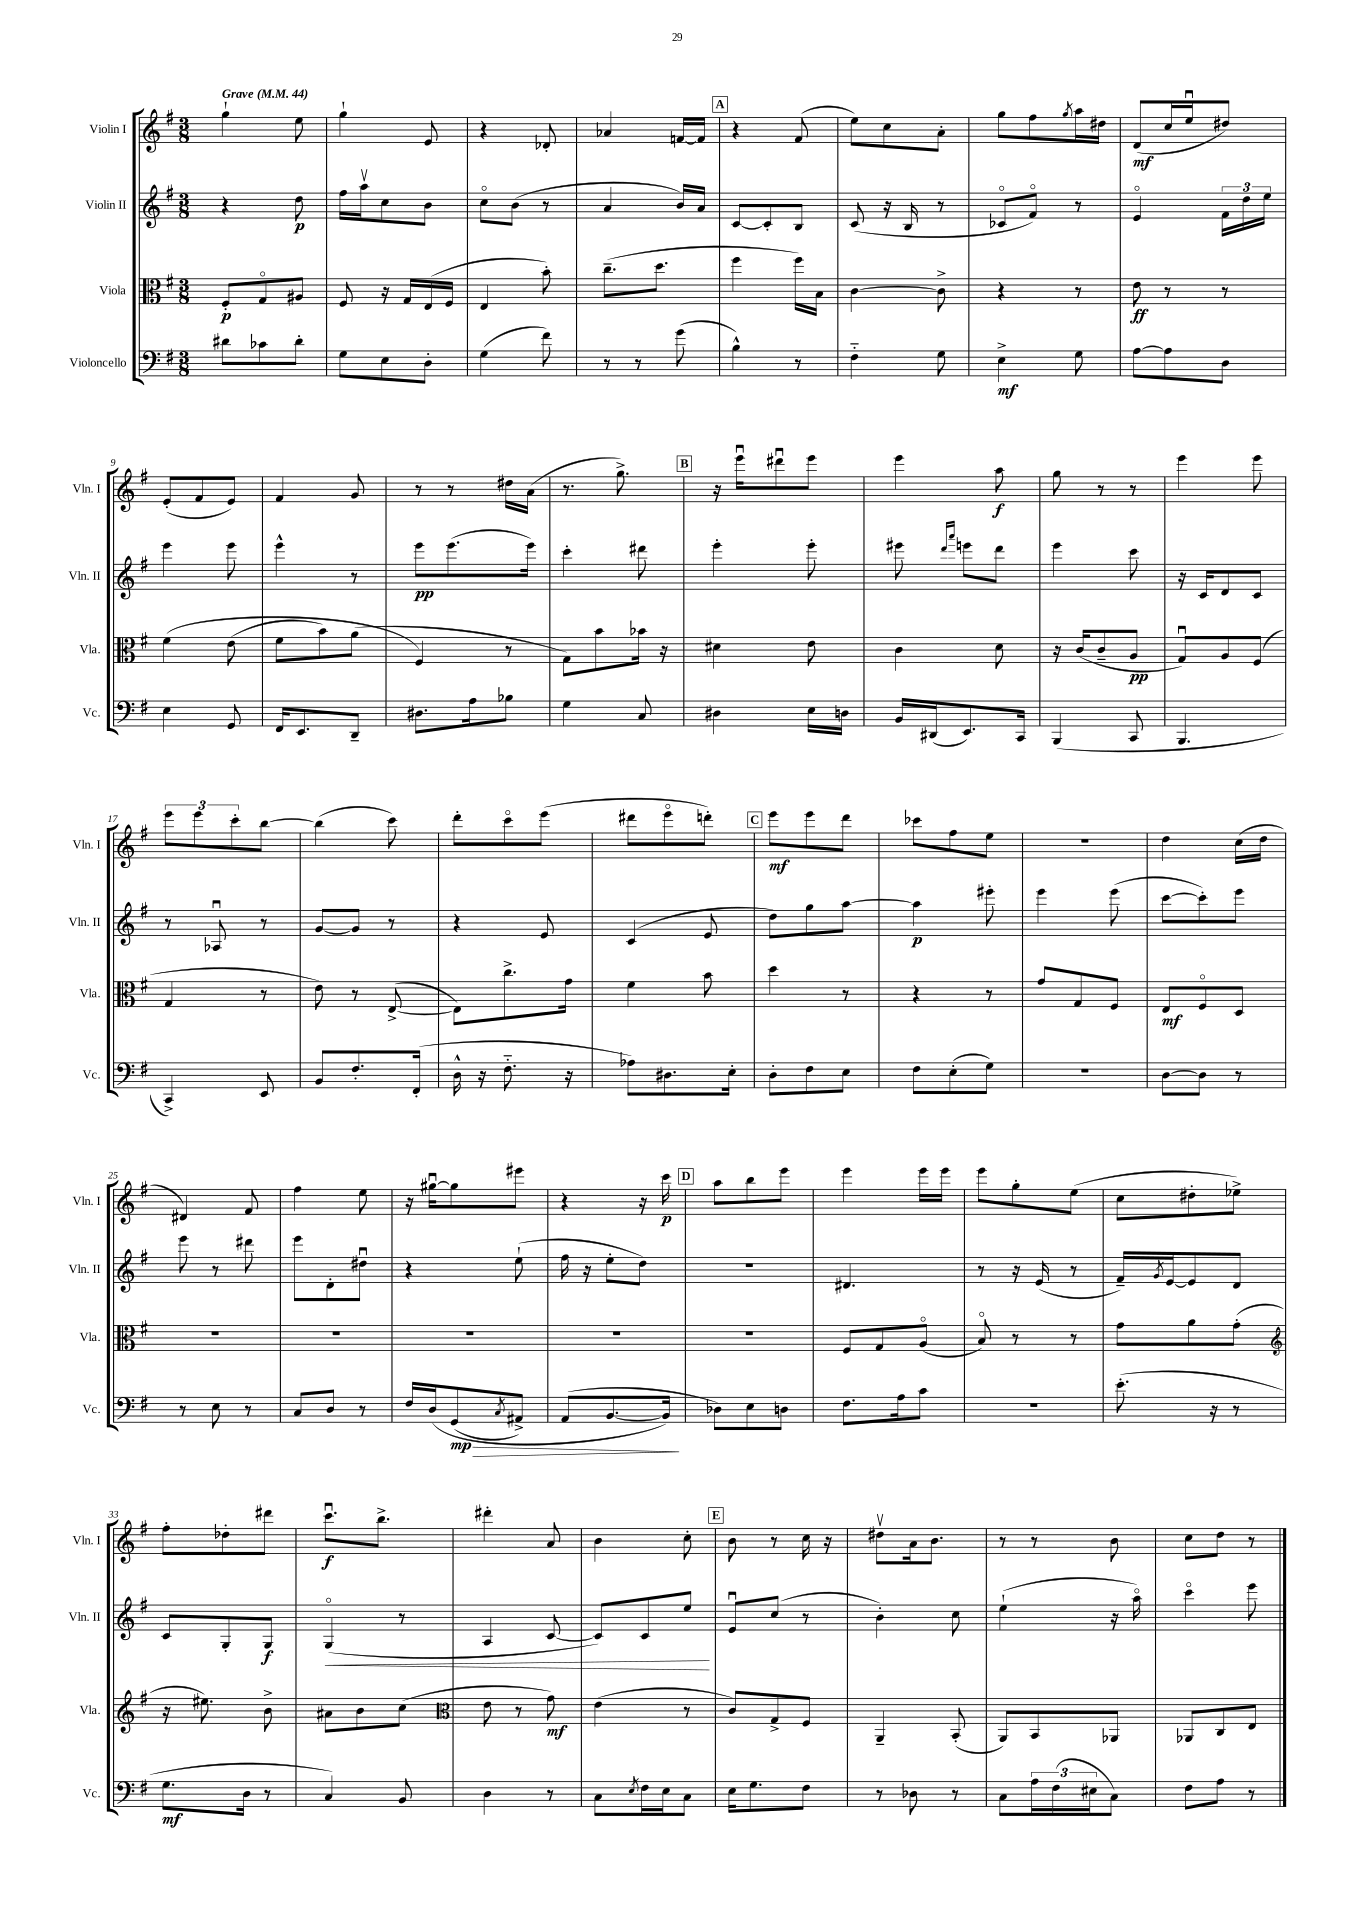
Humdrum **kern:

**kern	**dynam	**kern	**dynam	**kern	**dynam	**kern	**dynam
*part4	*part4	*part3	*part3	*part2	*part2	*part1	*part1
*staff4	*staff4	*staff3	*staff3	*staff2	*staff2	*staff1	*staff1
*I"Violoncello	*	*I"Viola	*	*I"Violin II	*	*I"Violin I	*
*I'Vc.	*	*I'Vla.	*	*I'Vln. II	*	*I'Vln. I	*
*clefF4	*	*clefC3	*	*clefG2	*	*clefG2	*
*k[f#]	*	*k[f#]	*	*k[f#]	*	*k[f#]	*
*M3/8	*	*M3/8	*	*M3/8	*	*M3/8	*
*MM44	*	*MM44	*	*MM44	*	*MM44	*
=1	=1	=1	=1	=1	=1	=1	=1
!	!	!	!	!	!	!LO:TX:a:B:t=Grave	!
8d#X\L	.	8F#'/L	p	4r	.	4gg`\	.
8c-X\	.	8G/	.	.	.	.	.
8d#'\J	.	8A#X/J	.	8dd\	p	8ee\	.
=2	=2	=2	=2	=2	=2	=2	=2
8G\L	.	8F#/	.	16ff#\LL	.	4gg`\	.
.	.	.	.	16aav\J	.	.	.
8E\	.	16r	.	8cc\	.	.	.
.	.	16G/LL	.	.	.	.	.
8D'\J	.	(16E/	.	8b\J	.	8e/	.
.	.	16F#/JJ	.	.	.	.	.
=3	=3	=3	=3	=3	=3	=3	=3
(4G\	.	4E/	.	8cc\L	.	4r	.
.	.	.	.	(8b\J	.	.	.
8f#\)	.	8b'\)	.	8r	.	8d-X'/	.
=4	=4	=4	=4	=4	=4	=4	=4
8r	.	(8.cc~\L	.	4a/	.	4a-X/	.
8r	.	.	.	.	.	.	.
.	.	8.dd\J	.	.	.	.	.
(8g\	.	.	.	16b/LL)	.	[16fn/LL	.
.	.	.	.	16a/JJ	.	16f/JJ]	.
!!LO:REH:place=s1:t=A
=5	=5	=5	=5	=5	=5	=5	=5
4B^^\)	.	4ff#\	.	[8c/L	.	4r	.
.	.	.	.	8c'/]	.	.	.
8r	.	16ff#\LL)	.	8B/J	.	(8f#/	.
.	.	16B\JJ	.	.	.	.	.
=6	=6	=6	=6	=6	=6	=6	=6
4F#\	.	[4c\	.	(8c/	.	8ee\L)	.
.	.	.	.	16r	.	8cc\	.
.	.	.	.	16B/	.	.	.
8G\	.	8c^\]	.	8r	.	8a'\J	.
=7	=7	=7	=7	=7	=7	=7	=7
4E^\	mf	4r	.	8c-X/L	.	8gg\L	.
.	.	.	.	8f#/J)	.	8ff#\	.
.	.	.	.	.	.	8qgg/	.
8G\	.	8r	.	8r	.	16aa\L	.
.	.	.	.	.	.	16dd#X\JJ	.
=8	=8	=8	=8	=8	=8	=8	=8
[8A\L	.	8e\	ff	4e/	.	(8d/L	mf
8A\]	.	8r	.	.	.	16cc/L	.
.	.	.	.	.	.	16eeu/J	.
8D\J	.	8r	.	24f#\LL	.	8dd#X/J)	.
.	.	.	.	24dd\	.	.	.
.	.	.	.	24ee\JJ	.	.	.
!!LO:LB:g=z
=9	=9	=9	=9	=9	=9	=9	=9
4E\	.	(4f#\	.	4eee\	.	(8e'/L	.
.	.	.	.	.	.	8f#/	.
8GG/	.	(8e\	.	8eee\	.	8e/J)	.
=10	=10	=10	=10	=10	=10	=10	=10
16FF#/KL	.	8f#\L	.	4eee^^\	.	4f#/	.
8.EE/	.	.	.	.	.	.	.
.	.	8b\)	.	.	.	.	.
8DD~/J	.	(8a\J	.	8r	.	8g/	.
=11	=11	=11	=11	=11	=11	=11	=11
8.D#X\L	.	4F#/)	.	8eee\L	pp	8r	.
.	.	.	.	(8.eee\	.	8r	.
16A\k	.	.	.	.	.	.	.
8B-X\J	.	8r	.	.	.	16dd#X\LL	.
.	.	.	.	16eee\Jk)	.	(16a\JJ	.
=12	=12	=12	=12	=12	=12	=12	=12
4G\	.	8G\L)	.	4ccc'\	.	8.r	.
.	.	8b\	.	.	.	.	.
.	.	.	.	.	.	8.gg^\)	.
8C/	.	16b-X\Jk	.	8ddd#X\	.	.	.
.	.	16r	.	.	.	.	.
!!LO:REH:place=s1:t=B
=13	=13	=13	=13	=13	=13	=13	=13
4D#X\	.	4d#X\	.	4eee'\	.	16r	.
.	.	.	.	.	.	16eeeu\KL	.
.	.	.	.	.	.	8ddd#Xu\	.
16E\LL	.	8e\	.	8eee'\	.	8eee\J	.
16Dn\JJ	.	.	.	.	.	.	.
=14	=14	=14	=14	=14	=14	=14	=14
16BB/LL	.	4c\	.	8eee#X\	.	4eee\	.
(16DD#X/J	.	.	.	.	.	.	.
.	.	.	.	16qqddd/LL	.	.	.
.	.	.	.	16qqaaa/JJ	.	.	.
8.EE/)	.	.	.	8eeen\L	.	.	.
.	.	8d\	.	8ddd\J	.	8aa\	f
16CC/Jk	.	.	.	.	.	.	.
=15	=15	=15	=15	=15	=15	=15	=15
(4BBB/	.	16r	.	4eee\	.	8gg\	.
.	.	(16c/KL	.	.	.	.	.
.	.	8c~/	.	.	.	8r	.
8CC/	.	8A/J	pp	8ccc\	.	8r	.
=16	=16	=16	=16	=16	=16	=16	=16
4.BBB/	.	8Gu/L)	.	16r	.	4eee\	.
.	.	.	.	16c/KL	.	.	.
.	.	8A/	.	8d/	.	.	.
.	.	(8F#/J	.	8c/J	.	8eee\	.
!!LO:LB:g=z
=17	=17	=17	=17	=17	=17	=17	=17
4CC^/)	.	4G/	.	8r	.	12eee\L	.
.	.	.	.	.	.	12eee\	.
.	.	.	.	8A-Xu/	.	.	.
.	.	.	.	.	.	12ccc'\	.
8EE/	.	8r	.	8r	.	[8bb\J	.
=18	=18	=18	=18	=18	=18	=18	=18
8BB/L	.	8e\)	.	[8g/L	.	(4bb\]	.
8.F#'/	.	8r	.	8g/J]	.	.	.
.	.	([8E^/	.	8r	.	8ccc\)	.
(16FF#'/Jk	.	.	.	.	.	.	.
=19	=19	=19	=19	=19	=19	=19	=19
16D^^\	.	8E\L])	.	4r	.	8ddd'\L	.
16r	.	.	.	.	.	.	.
8.F#\	.	8.cc^\	.	.	.	8ccc\	.
.	.	.	.	8e/	.	(8eee\J	.
16r	.	16g\Jk	.	.	.	.	.
=20	=20	=20	=20	=20	=20	=20	=20
8A-X\L)	.	4f#\	.	(4c/	.	8ddd#X\L	.
8.D#X\	.	.	.	.	.	8eee\	.
.	.	8b\	.	8e/	.	8dddn'\J)	.
16E'\Jk	.	.	.	.	.	.	.
!!LO:REH:place=s1:t=C
=21	=21	=21	=21	=21	=21	=21	=21
8D'\L	.	4dd\	.	8dd\L)	.	8eee\L	mf
8F#\	.	.	.	8gg\	.	8eee\	.
8E\J	.	8r	.	[8aa\J	.	8ddd\J	.
=22	=22	=22	=22	=22	=22	=22	=22
8F#\L	.	4r	.	4aa\]	p	8ccc-X\L	.
(8E'\	.	.	.	.	.	8ff#\	.
8G\J)	.	8r	.	8eee#X'\	.	8ee\J	.
=23	=23	=23	=23	=23	=23	=23	=23
4.r	.	8g/L	.	4eee\	.	4.r	.
.	.	8G/	.	.	.	.	.
.	.	8F#/J	.	(8eee\	.	.	.
=24	=24	=24	=24	=24	=24	=24	=24
[8D\L	.	8E/L	mf	[8ccc\L	.	4dd\	.
8D\J]	.	8F#/	.	8ccc'\])	.	.	.
8r	.	8D/J	.	8eee\J	.	(16cc\LL	.
.	.	.	.	.	.	16dd\JJ	.
!!LO:LB:g=z
=25	=25	=25	=25	=25	=25	=25	=25
8r	.	4.r	.	8eee\	.	4d#X/)	.
8E\	.	.	.	8r	.	.	.
8r	.	.	.	8ddd#X\	.	8f#/	.
=26	=26	=26	=26	=26	=26	=26	=26
8C/L	.	4.r	.	8eee\L	.	4ff#\	.
8D/J	.	.	.	8d'\	.	.	.
8r	.	.	.	8dd#Xu\J	.	8ee\	.
=27	=27	=27	=27	=27	=27	=27	=27
16F#/LL	.	4.r	.	4r	.	16r	.
(16D/J	.	.	.	.	.	[16gg#Xu\KL	.
!	!LO:HP:b	!	!	!	!	!	!
(8GG/	> mp	.	.	.	.	8gg#\]	.
8qC/	.	.	.	.	.	.	.
8AA#X^/J)	.	.	.	(8ee`\	.	8eee#X\J	.
=28	=28	=28	=28	=28	=28	=28	=28
(8AA/L	.	4.r	.	16ff#\	.	4r	.
.	.	.	.	16r	.	.	.
[8.BB/	.	.	.	8ee'\L	.	.	.
.	.	.	.	8dd\J)	.	16r	.
16BB/Jk])	.	.	.	.	.	16ccc\	p
.	]	.	.	.	.	.	.
!!LO:REH:place=s1:t=D
=29	=29	=29	=29	=29	=29	=29	=29
8D-X\L)	.	4.r	.	4.r	.	8aa\L	.
8E\	.	.	.	.	.	8bb\	.
8Dn\J	.	.	.	.	.	8eee\J	.
=30	=30	=30	=30	=30	=30	=30	=30
8.F#\L	.	8F#/L	.	4.d#X/	.	4eee\	.
.	.	8G/	.	.	.	.	.
16A\k	.	.	.	.	.	.	.
8c\J	.	(8A/J	.	.	.	16eee\LL	.
.	.	.	.	.	.	16eee\JJ	.
=31	=31	=31	=31	=31	=31	=31	=31
4.r	.	8B/)	.	8r	.	8eee\L	.
.	.	8r	.	16r	.	8gg'\	.
.	.	.	.	(16e/	.	.	.
.	.	8r	.	8r	.	(8ee\J	.
=32	=32	=32	=32	=32	=32	=32	=32
(8.e'\	.	8g\L	.	16f#~/LL)	.	8cc\L	.
.	.	.	.	8qg/	.	.	.
.	.	.	.	[16e/J	.	.	.
.	.	8a\	.	8e/]	.	8dd#X'\	.
16r	.	.	.	.	.	.	.
8r	.	(8g'\J	.	8d/J	.	8ee-X^\J)	.
!!LO:LB:g=z
=33	=33	=33	=33	=33	=33	=33	=33
*	*	*clefG2	*	*	*	*	*
8.G\L	mf	16r	.	8c/L	.	8ff#'\L	.
.	.	8.ee#X\)	.	.	.	.	.
.	.	.	.	8G'/	.	8dd-X'\	.
16D\Jk	.	.	.	.	.	.	.
8r	.	8b^\	.	8G/J	f	8ddd#X\J	.
=34	=34	=34	=34	=34	=34	=34	=34
!	!	!	!	!	!LO:HP:b	!	!
4C/)	.	8a#X\L	.	(4G/	<	8.cccu\L	f
.	.	8b\	.	.	.	.	.
.	.	.	.	.	.	8.bb^\J	.
8BB/	.	(8cc\J	.	8r	.	.	.
=35	=35	=35	=35	=35	=35	=35	=35
*	*	*clefC3	*	*	*	*	*
4D\	.	8e\	.	4A/	.	4ddd#X'\	.
.	.	8r	.	.	.	.	.
8r	.	8g\)	mf	[8c/	.	8a/	.
=36	=36	=36	=36	=36	=36	=36	=36
8C\L	.	(4e\	.	8c/L])	.	4b\	.
8qE/	.	.	.	.	.	.	.
16F#\L	.	.	.	8c/	.	.	.
16E\J	.	.	.	.	.	.	.
8C\J	.	8r	.	8ee/J	.	8cc'\	.
.	.	.	.	.	[	.	.
!!LO:REH:place=s1:t=E
=37	=37	=37	=37	=37	=37	=37	=37
16E\KL	.	8c/L)	.	8eu/L	.	8b\	.
8.G\	.	.	.	.	.	.	.
.	.	8G^/	.	(8cc/J	.	8r	.
8F#\J	.	8F#/J	.	8r	.	16cc\	.
.	.	.	.	.	.	16r	.
=38	=38	=38	=38	=38	=38	=38	=38
8r	.	4AA~/	.	4b'\)	.	8dd#Xv\L	.
8D-X\	.	.	.	.	.	16a\k	.
.	.	.	.	.	.	8.b\J	.
8r	.	(8BB'/	.	8cc\	.	.	.
=39	=39	=39	=39	=39	=39	=39	=39
8C\L	.	8AA/L)	.	(4ee`\	.	8r	.
24A\L	.	8BB/	.	.	.	8r	.
(24F#\	.	.	.	.	.	.	.
24E#X\J	.	.	.	.	.	.	.
8C\J)	.	8AA-X/J	.	16r	.	8b\	.
.	.	.	.	16aa\)	.	.	.
=40	=40	=40	=40	=40	=40	=40	=40
8F#\L	.	8AA-X/L	.	4ccc\	.	8cc\L	.
8A\J	.	8C/	.	.	.	8dd\J	.
8r	.	8E/J	.	8eee\	.	8r	.
==	==	==	==	==	==	==	==
*-	*-	*-	*-	*-	*-	*-	*-
